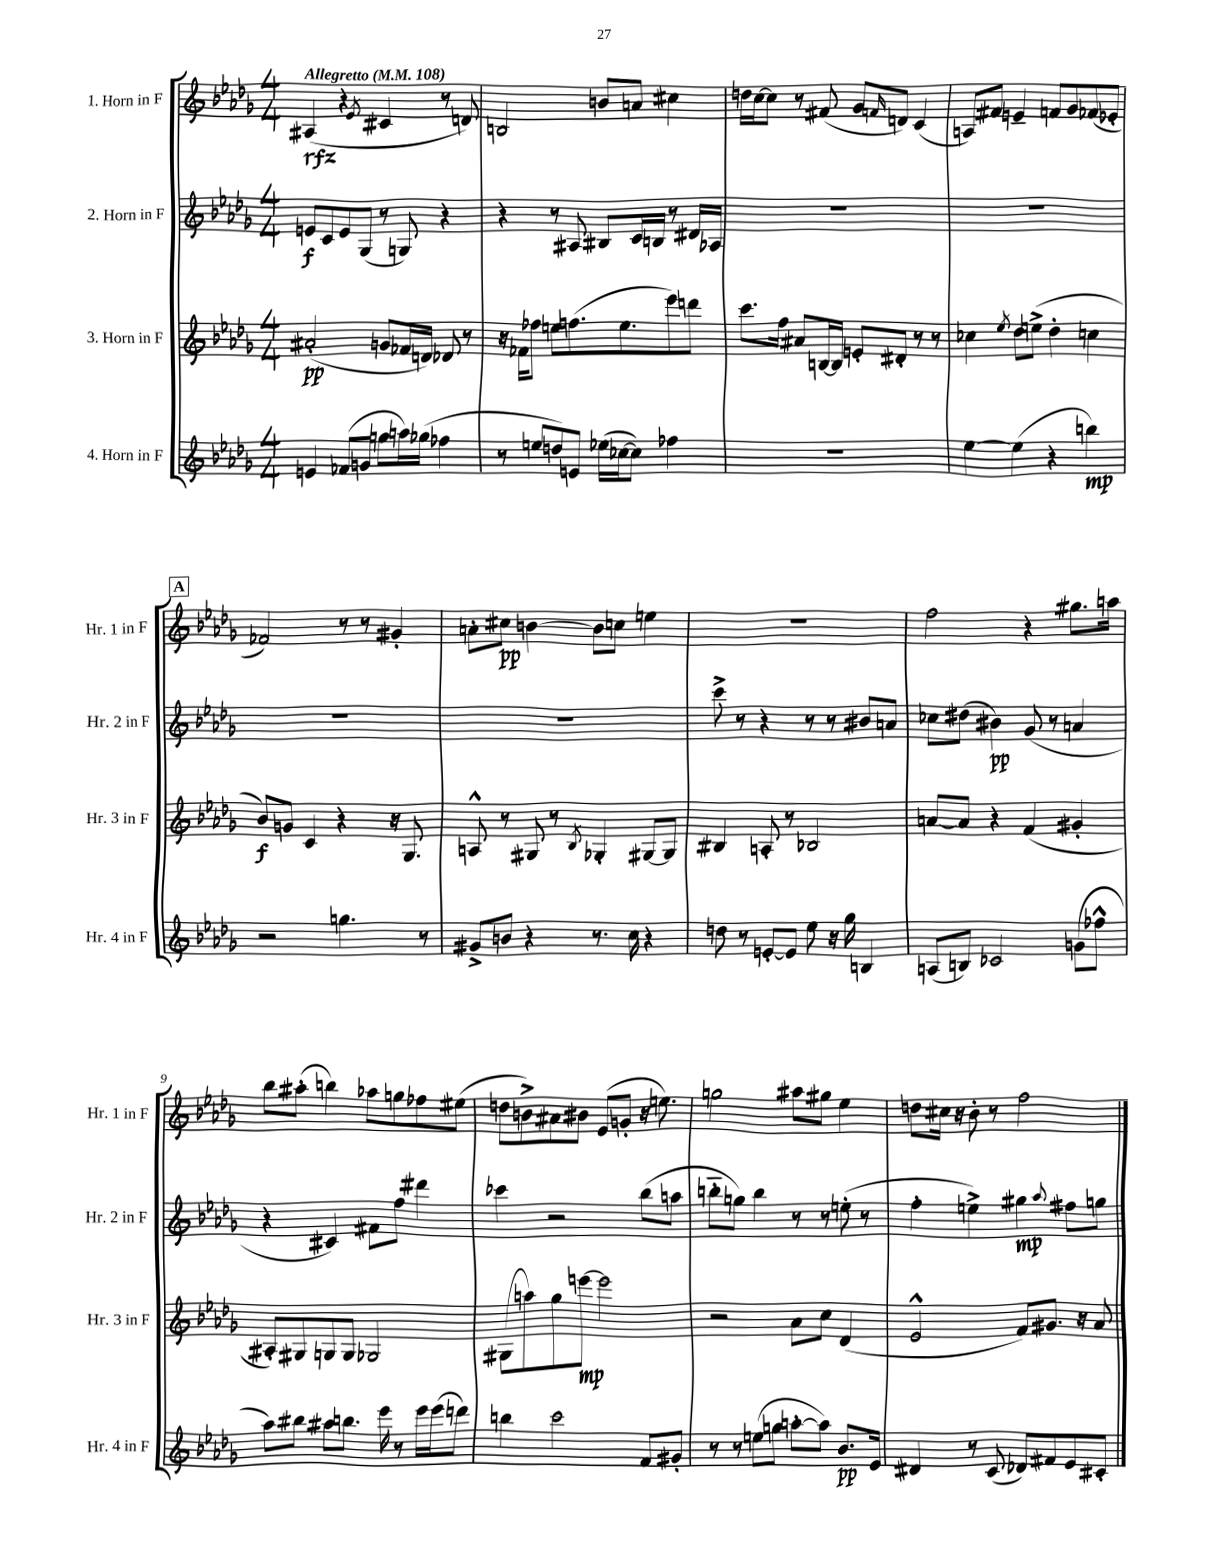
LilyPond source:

<<
\new StaffGroup <<
\new Staff = "s0" \with { instrumentName = "1. Horn in F" shortInstrumentName = "Hr. 1 in F" } {
    \clef treble \key des \major \numericTimeSignature \time 4/4 \tempo "Allegretto" 4 = 108
    ais4\rfz( r4 \acciaccatura { ees'8 } cis'4 r8 d'8) |
    b2 b'8 a'8 cis''4 |
    d''16 c''16~ c''8 r8 fis'8( ges'8 \grace { f'16 } d'8) c'4( |
    a8) fis'8 e'4-- f'8 ges'8 fes'8( ees'8-. |
    \mark \markup { \box "A" } fes'2) r8 r8 gis'4-. |
    a'8-. cis''8\pp b'4~ b'8 c''8 e''4 |
    r1 |
    f''2 r4 gis''8. a''16 |
    bes''8 ais''8-.( b''4) aes''8 g''8 fes''8 eis''8( |
    d''8 b'8->) ais'8 bis'8 ees'8( g'8-. r16 e''8.) |
    g''2 ais''8 gis''8 ees''4 |
    d''8 cis''16 r16 bes'8-. r8 f''2 \bar "|." |
}
\new Staff = "s1" \with { instrumentName = "2. Horn in F" shortInstrumentName = "Hr. 2 in F" } {
    \clef treble \key des \major \numericTimeSignature \time 4/4
    e'8\f c'8 e'8 ges8( r8 g8) r4 |
    r4 r8 ais8 bis8 c'16 b16 r8 dis'16 aes16 |
    R1 |
    R1 |
    \mark \markup { \box "A" } R1 |
    R1 |
    c'''8-> r8 r4 r8 r8 bis'8 a'8 |
    ces''8 dis''8( bis'4\pp) ges'8( r8 a'4 |
    r4 cis'4) fis'8 f''8 dis'''4 |
    ces'''4 r2 bes''8( a''8 |
    b''8-_ g''8) b''4 r8 r8 e''8-.( r8 |
    f''4-. e''4->) gis''4\mp \appoggiatura { aes''8 } fis''8 g''8 \bar "|." |
}
\new Staff = "s2" \with { instrumentName = "3. Horn in F" shortInstrumentName = "Hr. 3 in F" } {
    \clef treble \key des \major \numericTimeSignature \time 4/4
    ais'2-.\pp( g'8 fes'16 d'16) des'8 r8 |
    r16 fes'16 fes''8 e''8 f''8.( e''8. ees'''8) d'''8 |
    c'''8. f''16 ais'8 b16~ b16 e'8-. dis'8-. r8 r8 |
    ces''4 \acciaccatura { ees''8 } des''8 e''8->( des''4-. c''4 |
    \mark \markup { \box "A" } bes'8\f) g'8 c'4 r4 r16 ges8. |
    a8-^ r8 gis8 r8 \acciaccatura { bes8 } ges4-. gis8~ gis8 |
    bis4 a8-. r8 bes2 |
    a'8~ a'8 r4 f'4( gis'4-. |
    ais8-.) gis8 g8 g8 ges2 |
    gis8( a''8) ges''8 e'''8~\mp e'''2 |
    r2 aes'8 c''8 des'4( |
    ees'2-^ f'8) gis'8. r16 aes'8 \bar "|." |
}
\new Staff = "s3" \with { instrumentName = "4. Horn in F" shortInstrumentName = "Hr. 4 in F" } {
    \clef treble \key des \major \numericTimeSignature \time 4/4
    e'4 fes'8( g'8 g''8 a''16) ges''16( fes''4 |
    r8 e''8 d''8) e'8 ees''16( ces''16~ ces''8) fes''4 |
    R1 |
    ees''4~ ees''4( r4 b''4\mp) |
    \mark \markup { \box "A" } r2 g''4. r8 |
    gis'8-> b'8 r4 r8. c''16 r4 |
    d''8 r8 e'8~-. e'8 ees''8 r16 ges''16 b4 |
    a8( b8) ces'2 g'8( fes''8-^ |
    aes''8) bis''8 ais''8 b''8. ees'''16 r8 ees'''16 ees'''16( d'''8) |
    b''4 c'''2 f'8 gis'8-. |
    r8 r8 e''8( g''8 a''8~-. a''8) bes'8.\pp ees'16 |
    dis'4 r8 c'8( des'8) fis'8 ees'8 cis'8-. \bar "|." |
}
>>
>>
